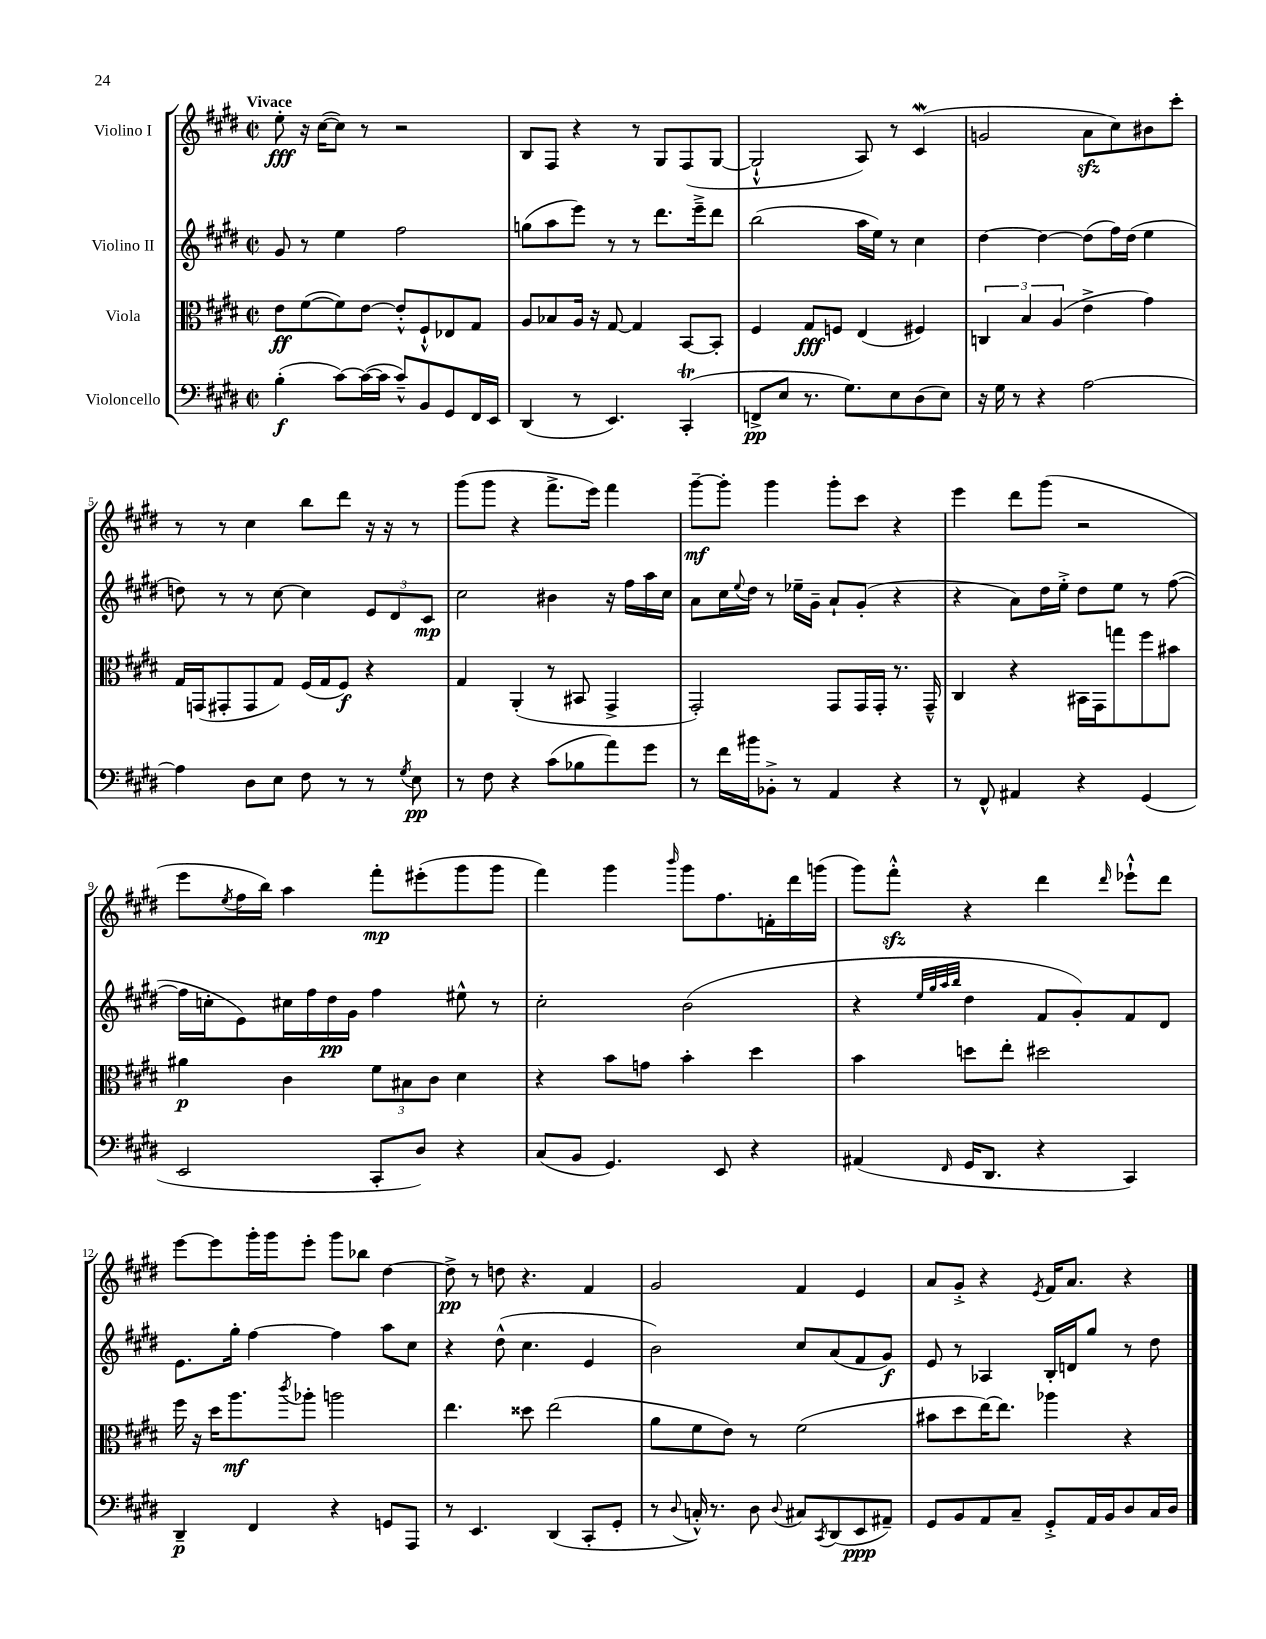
<<
\new StaffGroup <<
\new Staff = "s0" \with { instrumentName = "Violino I" } {
    \clef treble \key e \major \defaultTimeSignature \time 2/2 \tempo "Vivace"
    e''8-.\fff r16 cis''16~( cis''8) r8 r2 |
    b8 fis8 r4 r8 gis8 fis8( gis8~ |
    gis2-!-^ a8) r8 cis'4\mordent( |
    g'2 a'8\sfz cis''8) bis'8 cis'''8-. |
    r8 r8 cis''4 b''8 dis'''8 r16 r16 r8 |
    gis'''8( gis'''8 r4 fis'''8.-> e'''16) fis'''4 |
    gis'''8~--\mf gis'''8-. gis'''4 gis'''8-. cis'''8 r4 |
    e'''4 dis'''8 gis'''8( r2 |
    e'''8 \acciaccatura { e''8 } fis''16 b''16) a''4 fis'''8-.\mp eis'''8-.( gis'''8 gis'''8 |
    fis'''4) gis'''4 \grace { b'''16 } gis'''8 fis''8. f'16-. dis'''16 g'''16( |
    gis'''8) fis'''8-.-^\sfz r4 dis'''4 \grace { dis'''16 } ees'''8-!-^ dis'''8 |
    e'''8~ e'''8 gis'''16-. gis'''16 e'''8-. gis'''8 bes''8 dis''4~ |
    dis''8->\pp r8 d''8 r4. fis'4 |
    gis'2 fis'4 e'4 |
    a'8 gis'8-.-> r4 \acciaccatura { e'8 } fis'16 a'8. r4 \bar "|." |
}
\new Staff = "s1" \with { instrumentName = "Violino II" } {
    \clef treble \key e \major \defaultTimeSignature \time 2/2
    gis'8 r8 e''4 fis''2 |
    g''8( a''8 e'''8) r8 r8 dis'''8. e'''16---> dis'''8 |
    b''2( a''16 e''16) r8 cis''4 |
    dis''4~ dis''4~ dis''8( fis''16) dis''16( e''4 |
    d''8) r8 r8 cis''8~ cis''4 \tuplet 3/2 { e'8 dis'8 cis'8\mp } |
    cis''2 bis'4 r16 fis''16 a''16 cis''16 |
    a'8 cis''16 \appoggiatura { e''8 } dis''16 r8 ees''16-- gis'16-- a'8-! gis'8-.( r4 |
    r4 a'8) dis''16 e''16-.-> dis''8 e''8 r8 fis''8~( |
    fis''16 c''16-. e'8) cis''16 fis''16 dis''16\pp gis'16 fis''4 eis''8-^ r8 |
    cis''2-. b'2( |
    r4 \grace { e''32 gis''32 a''32 b''32 } dis''4 fis'8 gis'8-.) fis'8 dis'8 |
    e'8. gis''16-. fis''4~ fis''4 a''8 cis''8 |
    r4 dis''8-^( cis''4. e'4 |
    b'2) cis''8 a'8( fis'8 gis'8\f) |
    e'8 r8 aes4 b16-. d'16 gis''8 r8 dis''8 \bar "|." |
}
\new Staff = "s2" \with { instrumentName = "Viola" } {
    \clef alto \key e \major \defaultTimeSignature \time 2/2
    e'8\ff fis'8~( fis'8) e'8~ e'8-.-^ fis8-!-^ ees8 gis8 |
    a8 bes8 a16 r16 gis8~ gis4 b,8~ b,8-. |
    fis4 gis8\fff f8 e4( fis4) |
    \tuplet 3/2 { c4 b4 a4( } e'4-> gis'4) |
    gis16 g,16( gis,8-. gis,8 gis8) fis16( gis16 fis8\f) r4 |
    gis4 a,4-.( r8 bis,8 gis,4-> |
    gis,2-.) gis,8 gis,16 gis,16-. r8. gis,16---^ |
    cis4 r4 bis,16 gis,16 g''8 fis''8 bis'8 |
    ais'4\p cis'4 \tuplet 3/2 { fis'8 bis8 cis'8 } dis'4 |
    r4 b'8 g'8 b'4-. dis''4 |
    b'4 d''8 e''8-. dis''2 |
    fis''16 r16 dis''16 a''8.\mf \acciaccatura { cis'''8 } aes''8-. a''2 |
    e''4. disis''8 e''2( |
    a'8 fis'8 e'8) r8 fis'2( |
    bis'8 dis''8 e''16~) e''8. aes''4 r4 \bar "|." |
}
\new Staff = "s3" \with { instrumentName = "Violoncello" } {
    \clef bass \key e \major \defaultTimeSignature \time 2/2
    b4-.\f( cis'8~) cis'16~( cis'16 cis'8---^) b,8 gis,8 fis,16 e,16 |
    dis,4( r8 e,4.) cis,4-.\trill( |
    f,8->\pp e8 r8. gis8.) e8 dis8( e8) |
    r16 gis16 r8 r4 a2~ |
    a4 dis8 e8 fis8 r8 r8 \acciaccatura { gis8 } e8\pp |
    r8 fis8 r4 cis'8( bes8 a'8) gis'8 |
    r8 fis'16 bis'16 bes,8-.-> r8 a,4 r4 |
    r8 fis,8-^ ais,4 r4 gis,4( |
    e,2 cis,8-. dis8) r4 |
    cis8( b,8 gis,4.) e,8 r4 |
    ais,4( \grace { fis,16 } gis,16 dis,8. r4 cis,4) |
    dis,4--\p fis,4 r4 g,8 a,,8 |
    r8 e,4. dis,4( cis,8-. gis,8-. |
    r8 \appoggiatura { dis8 } c16-.-^) r8. dis8 \appoggiatura { dis8 } cis8 \acciaccatura { cis,8 } dis,8( e,8\ppp ais,8--) |
    gis,8 b,8 a,8 cis8-- gis,8-.-> a,16 b,16 dis8 cis16 dis16 \bar "|." |
}
>>
>>
